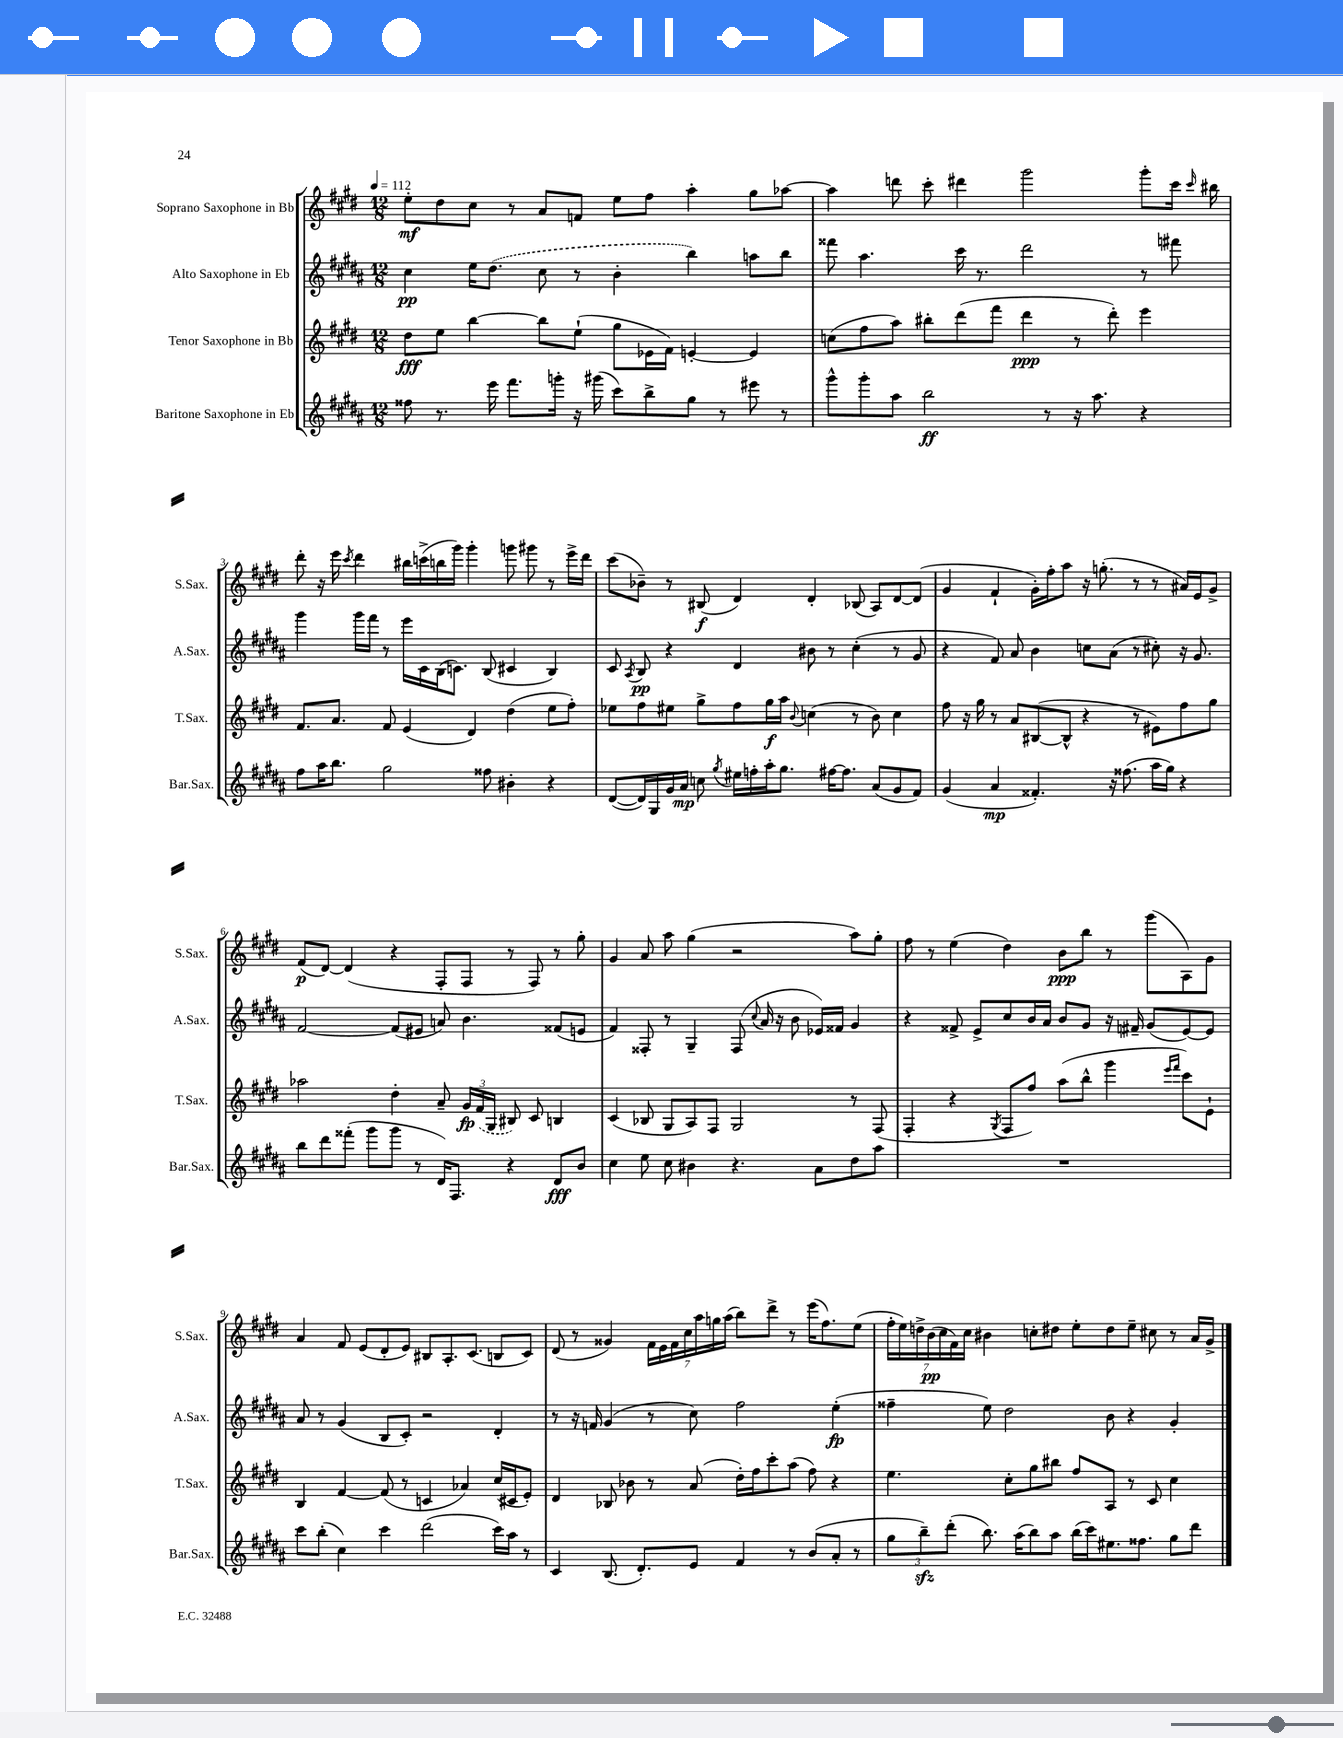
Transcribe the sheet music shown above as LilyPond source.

<<
\new StaffGroup <<
\new Staff = "s0" \with { instrumentName = "Soprano Saxophone in Bb" shortInstrumentName = "S.Sax." } {
    \clef treble \key e \major \numericTimeSignature \time 12/8 \tempo 4 = 112
    \autoBeamOff e''8[-.\mf dis''8 cis''8] r8 a'8[ f'8] e''8[ fis''8] a''4-. gis''8[ aes''8]~ |
    aes''4 d'''8 cis'''8-. dis'''4 gis'''2 gis'''8[-. cis'''16] \grace { cis'''16 } bis''16 |
    dis'''8-. r16 e'''16 \acciaccatura { cis'''8 } dis'''4 bis''16[ c'''16->( b''16 gis'''16]) gis'''4-. g'''8 gis'''8 r8 e'''16[-> dis'''16] |
    cis'''8[( bes'8]--) r8 bis8\f( dis'4) dis'4-. bes8( a8[) dis'8~ dis'8]( |
    gis'4 fis'4-! gis'16[-.) fis''16-. a''8] r16 g''8.-.( r8 r8 ais'16[) e'16 gis'8]-> |
    fis'8[\p( dis'8]~) dis'4( r4 fis8[-. fis8] r8 fis8) r8 gis''8-. |
    gis'4 a'8 a''8 gis''4( r2 a''8[) gis''8]-. |
    fis''8 r8 e''4( dis''4) b'8[\ppp b''8] r8 gis'''8[( a8) gis'8] |
    a'4 fis'8 e'8[( dis'8-. e'8]) bis8[ a8.-. cis'8.]( b8[ cis'8]) |
    dis'8( r8 gisis'4) \tuplet 7/4 { fis'16[ e'16 fis'16 cis''16 a''16 g''16 a''16]( } b''8[) dis'''8]-> r8 e'''16[( fis''8.) e''8]( |
    \tuplet 7/4 { fis''16[-. e''16) d''16-> b'16\pp( cis''16 fis'16) cis''16] } bis'4 c''8[-. dis''8] e''8[-. dis''8 e''8]-- cis''8 r8 a'16[ gis'16]-> \bar "|." |
}
\new Staff = "s1" \with { instrumentName = "Alto Saxophone in Eb" shortInstrumentName = "A.Sax." } {
    \clef treble \key b \major \numericTimeSignature \time 12/8
    \autoBeamOff cis''4\pp e''16[ \once \slurDashed dis''8.]( cis''8 r8 b'4-. b''4) a''8[ b''8] |
    fisis'''8 ais''4. cis'''16 r8. dis'''2 r8 fis'''8 |
    gis'''4 gis'''16[ fis'''16] r8 e'''16[ cis'16 b16( c'8.]) b8( cis'4 b4) |
    cis'8 \acciaccatura { ais8 } b8\pp r4 dis'4 bis'8 r8 cis''4-.( r8 gis'8 |
    r4 fis'8) ais'8 b'4 c''8[ ais'8]( r8 cis''8-.) r16 gis'8. |
    fis'2~ fis'8[( eis'8] a'8) b'4. fisis'8[( e'8] |
    fis'4) fisis8-. r8 gis4-- fisis8( \appoggiatura { cis''8 } ais'16 r16 b'8 ees'16[) fisis'16] gis'4 |
    r4 fisis'8-> e'8[-> cis''8 b'16 ais'16] b'8[ gis'8] r16 fis'16-- gis'8[( e'8~) e'8] |
    ais'8 r8 gis'4( b8[ cis'8]-.) r2 dis'4-. |
    r8 r16 f'16 gis'4( r8 cis''8) fis''2 e''4-.\fp( |
    fisis''4-- e''8) dis''2 b'8 r4 gis'4-. \bar "|." |
}
\new Staff = "s2" \with { instrumentName = "Tenor Saxophone in Bb" shortInstrumentName = "T.Sax." } {
    \clef treble \key e \major \numericTimeSignature \time 12/8
    \autoBeamOff dis''8[\fff e''8] b''4~ b''8[ e''8]-!( gis''8[ ees'16 fis'16]) e'4~-. e'4 |
    c''8[( fis''8 a''8]) bis''8[-. dis'''8( fis'''8] dis'''4\ppp r8 dis'''8-.) e'''4 |
    fis'8.[ a'8.] fis'8 e'4( dis'4) dis''4( e''8[ fis''8]-.) |
    ees''8[ fis''8 eis''8] gis''8[-> fis''8 gis''16\f a''16] \appoggiatura { b'8 } c''4( r8 b'8) c''4 |
    fis''8 r16 gis''16 r8 a'8[ bis8~( bis8]-^ r4 r8 eis'8[) fis''8 gis''8] |
    aes''2 dis''4-. a'8-- \tuplet 3/2 { gis'16[\fp \once \slurDashed fis'16( gis16] } bis8) cis'8 b4 |
    cis'4( bes8 gis8[ a8) fis8] gis2 r8 fis8( |
    fis4-. r4 \acciaccatura { gis8 } fis8[ fis''8]) a''8[( b''8]-^ gis'''4 \grace { e'''16[ fis'''16] } cis'''8[) e'8]-! |
    b4 fis'4~ fis'8( r8 c'4 aes'4) cis''16[( cis'16 e'8]-.) |
    dis'4 bes8 bes'8 r8 a'8( dis''16[-.) fis''16 cis'''8-. a''8]( fis''8) r4 |
    e''4. cis''8[-. gis''8 bis''8] fis''8[ a8] r8 cis'8 cis''4 \bar "|." |
}
\new Staff = "s3" \with { instrumentName = "Baritone Saxophone in Eb" shortInstrumentName = "Bar.Sax." } {
    \clef treble \key b \major \numericTimeSignature \time 12/8
    \autoBeamOff fisis''8 r8. e'''16 fis'''8.[ g'''16]-. r16 gis'''16( cis'''8[) b''8-> gis''8] r8 eis'''8 r8 |
    gis'''8[-^ gis'''8-. ais''8] b''2\ff r8 r16 ais''8. r4 |
    fis''8[ ais''16 b''8.] gis''2 fisis''8 bis'4-. r4 |
    dis'8[~( dis'16) gis16 gis'16 ais'16]\mp c''8 \acciaccatura { gis''8 } eis''16[ f''16-. ais''16-. gis''8.] fis''16[~ fis''8.] ais'8[( gis'8 fis'8]) |
    gis'4( ais'4\mp fisis'4.-.) r16 fisis''8.( ais''16[ gis''16]) r4 |
    b''8[ dis'''8 fisis'''8]-.( gis'''8[ gis'''8] r8 dis'16[) fis8.] r4 dis'8[\fff b'8] |
    cis''4 e''8 cis''8 bis'4 r4. ais'8[ dis''8 ais''8] |
    R1. |
    cis'''8[ b''8]-.( cis''4) cis'''4 dis'''2( cis'''16[) ais''16] r8 |
    cis'4 b8.( dis'8.[-.) e'8] fis'4 r8 b'8[( ais'8]-. r8 |
    \tuplet 3/2 { gis''8[ b''8--\sfz) dis'''8]-.( } b''8.) ais''16[( b''8) ais''8] b''16[( cis'''16) eis''8. fisis''8.] gis''8[ dis'''8] \bar "|." |
}
>>
>>
